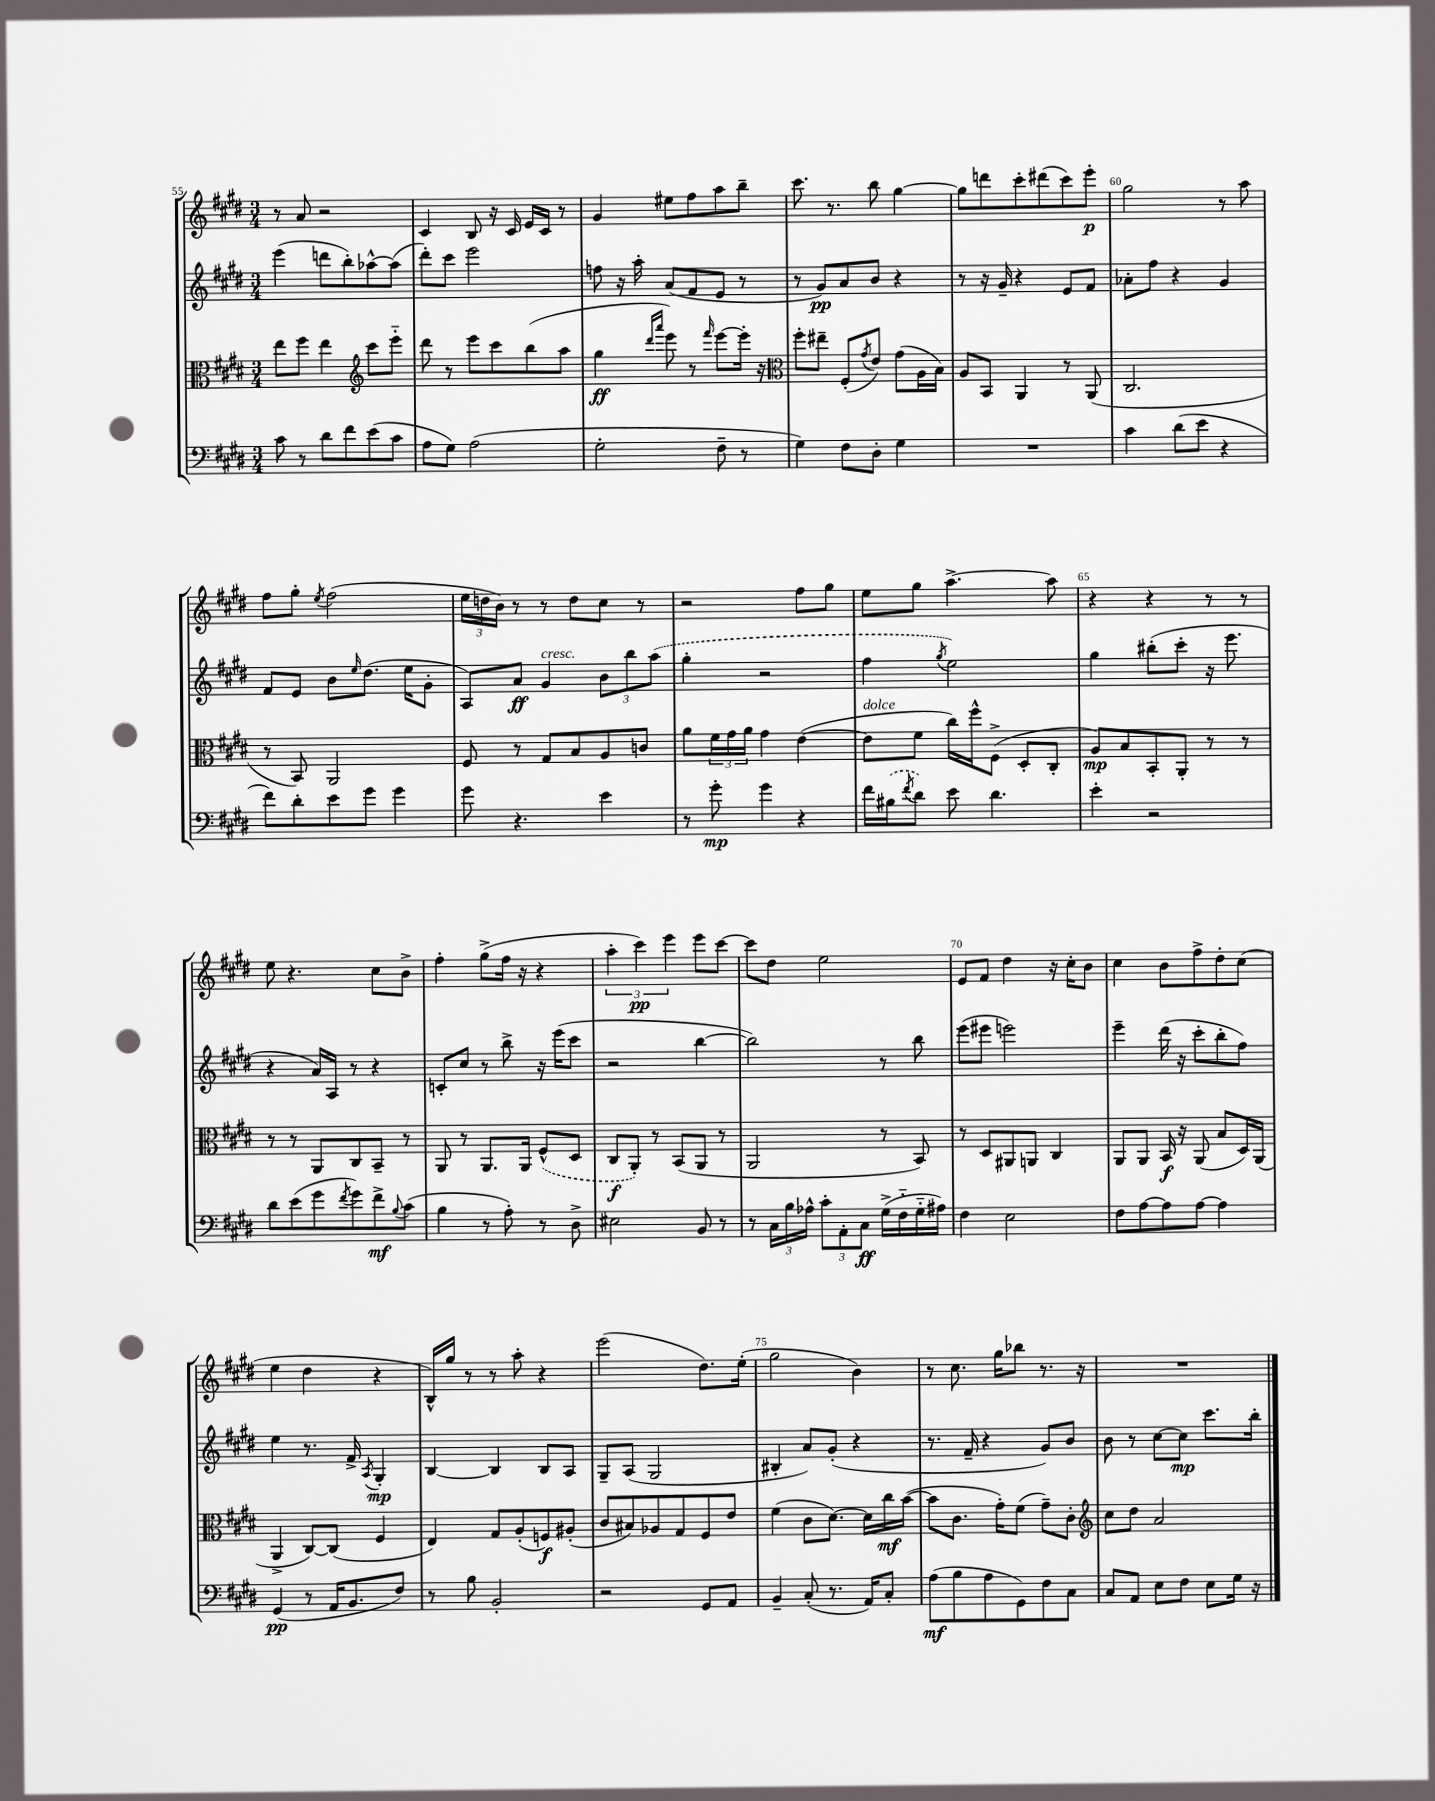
<<
\new StaffGroup <<
\new Staff = "s0" {
    \clef treble \key e \major \numericTimeSignature \time 3/4
    r8 a'8 r2 |
    cis'4 b8 r16 cis'16 e'16 cis'16 r8 |
    gis'4 eis''8 fis''8 a''8 b''8-- |
    cis'''8. r8. b''8 gis''4~ |
    gis''8 d'''8 cis'''8-. dis'''8( cis'''8) e'''8-.\p |
    gis''2 r8 a''8 |
    fis''8 gis''8-. \acciaccatura { e''8 } fis''2( |
    \tuplet 3/2 { e''16 d''16 b'16) } r8 r8 d''8 cis''8 r8 |
    r2 fis''8 gis''8 |
    e''8 gis''8 a''4.~-> a''8 |
    r4 r4 r8 r8 |
    e''8 r4. cis''8 b'8-> |
    fis''4-. gis''8->( fis''16 r16 r4 |
    \tuplet 3/2 { a''4-. cis'''4\pp) e'''4 } e'''8 cis'''8~ |
    cis'''8 dis''8 e''2 |
    e'8 fis'8 dis''4 r16 cis''16-. b'8 |
    cis''4 b'8 fis''8-> dis''8-. cis''8( |
    e''4 dis''4 r4 |
    b16-^) gis''16 r8 r8 a''8-. r4 |
    e'''2( dis''8.) e''16-.( |
    gis''2 b'4) |
    r8 cis''8. gis''16 bes''8 r8. r16 |
    R2. \bar "|." |
}
\new Staff = "s1" {
    \clef treble \key e \major \numericTimeSignature \time 3/4
    e'''4( d'''8 b''8-.) aes''8~-^ aes''8( |
    dis'''8-.) cis'''8 e'''2 |
    f''8 r16 a''16-. a'8( fis'8 e'8 r8 |
    r8 gis'8\pp) a'8 b'8 r4 |
    r8 r16 gis'16-- r4 e'8 fis'8 |
    aes'8-. fis''8 r4 gis'4 |
    fis'8 e'8 b'8 \grace { e''16 } dis''8.( e''16 gis'8-. |
    a8) a'8\ff gis'4^\markup { \italic "cresc." } \tuplet 3/2 { b'8 b''8 \once \slurDashed a''8( } |
    gis''4-. r2 |
    fis''4 \acciaccatura { gis''8 } e''2) |
    gis''4 bis''8-.( cis'''8-. r16 e'''8. |
    r4 a'16) a16 r8 r4 |
    c'8-. cis''8 r8 b''8-> r16 e'''16( cis'''8 |
    r2 b''4~ |
    b''2) r8 b''8 |
    e'''8( eis'''8 e'''2) |
    e'''4-- dis'''16( r16 cis'''8-. b''8-. fis''8) |
    e''4 r8. fis'16-> \acciaccatura { a8 } gis4-.\mp |
    b4~ b4 b8 a8 |
    gis8-- a8( gis2 |
    bis4-. a'8) gis'8-.( r4 |
    r8. fis'16-- r4 gis'8) b'8 |
    b'8 r8 cis''8~ cis''8\mp cis'''8. b''16-. \bar "|." |
}
\new Staff = "s2" {
    \clef alto \key e \major \numericTimeSignature \time 3/4
    e''8 fis''8 e''4 \clef treble cis'''8 e'''8-_ |
    dis'''8 r8 e'''8 cis'''8 b''8( a''8 |
    gis''4\ff \grace { dis'''16 a'''16 } e'''8) r8 \grace { fis'''16 } e'''8~ e'''16-. r16 |
    \clef alto fis''8-. eis''8-- fis8-.( \acciaccatura { gis'8 } e'8) gis'8( a16 b16) |
    a8 b,8 a,4 r8 a,8( |
    cis2. |
    r8 b,8) a,2 |
    fis8 r8 gis8 b8 a8 c'8 |
    a'8 \tuplet 3/2 { fis'16 gis'16 a'16 } gis'4 e'4~( |
    e'8^\markup { \italic "dolce" } fis'8 cis''16) fis''16-^ fis8->( dis8-. cis8-. |
    a8\mp) b8 b,8-. a,8-. r8 r8 |
    r8 r8 a,8 cis8 b,8-- r8 |
    a,8 r8 a,8. a,16 \once \slurDashed fis8-^( dis8 |
    cis8\f a,8-.) r8 b,8( a,8 r8 |
    a,2 r8 b,8) |
    r8 dis8 ais,8 a,8 cis4 |
    a,8 a,8 b,16\f r16 a,8( b8 dis16) a,16( |
    a,4-> cis8~) cis8( fis4 |
    e4) gis8 a8-.( f8\f) ais8-.( |
    cis'8 bis8) aes8 gis8 fis8 e'8 |
    fis'4( cis'8 dis'8.~) dis'16 cis''16\mf b'16~( |
    b'8 cis'8. gis'16-.) fis'8( gis'8--) cis'8-. |
    \clef treble cis''8 dis''8 a'2 \bar "|." |
}
\new Staff = "s3" {
    \clef bass \key e \major \numericTimeSignature \time 3/4
    cis'8 r8 dis'8 fis'8 e'8( cis'8 |
    a8 gis8) a2( |
    gis2-. fis8-- r8 |
    gis4) fis8 dis8-. gis4 |
    R2. |
    cis'4 dis'8( e'8 r4 |
    fis'8) dis'8-. e'8 gis'8 gis'4 |
    gis'8 r4. e'4 |
    r8 gis'8-.\mp gis'4 r4 |
    fis'16 \once \slurDashed bis16( \acciaccatura { fis'8 } dis'8) e'8 dis'4. |
    e'4-. r2 |
    dis'8 e'8( gis'8 \acciaccatura { fis'8 } gis'8) fis'8->\mf \appoggiatura { b8 } cis'8( |
    b4 r8 a8-.) r8 dis8-> |
    eis2 b,8 r8 |
    r8 \tuplet 3/2 { cis16 b16 aes16-^ } \tuplet 3/2 { cis'8-. a,8-. cis8\ff } gis16->( fis16-_ gis16-_ ais16) |
    fis4 e2 |
    fis8 a8~ a8 a8~ a4 |
    gis,4\pp( r8 a,16 b,8. fis8) |
    r8 b8 b,2-. |
    r2 gis,8 a,8 |
    b,4-- cis8-.( r8. a,16) cis8-. |
    a8\mf( b8 a8 gis,8) fis8 cis8 |
    cis8 a,8 e8 fis8 e8 gis16 r16 \bar "|." |
}
>>
>>
\layout { \context { \Score currentBarNumber = #55 \override BarNumber.break-visibility = ##(#f #t #t) barNumberVisibility = #(every-nth-bar-number-visible 5) } }
